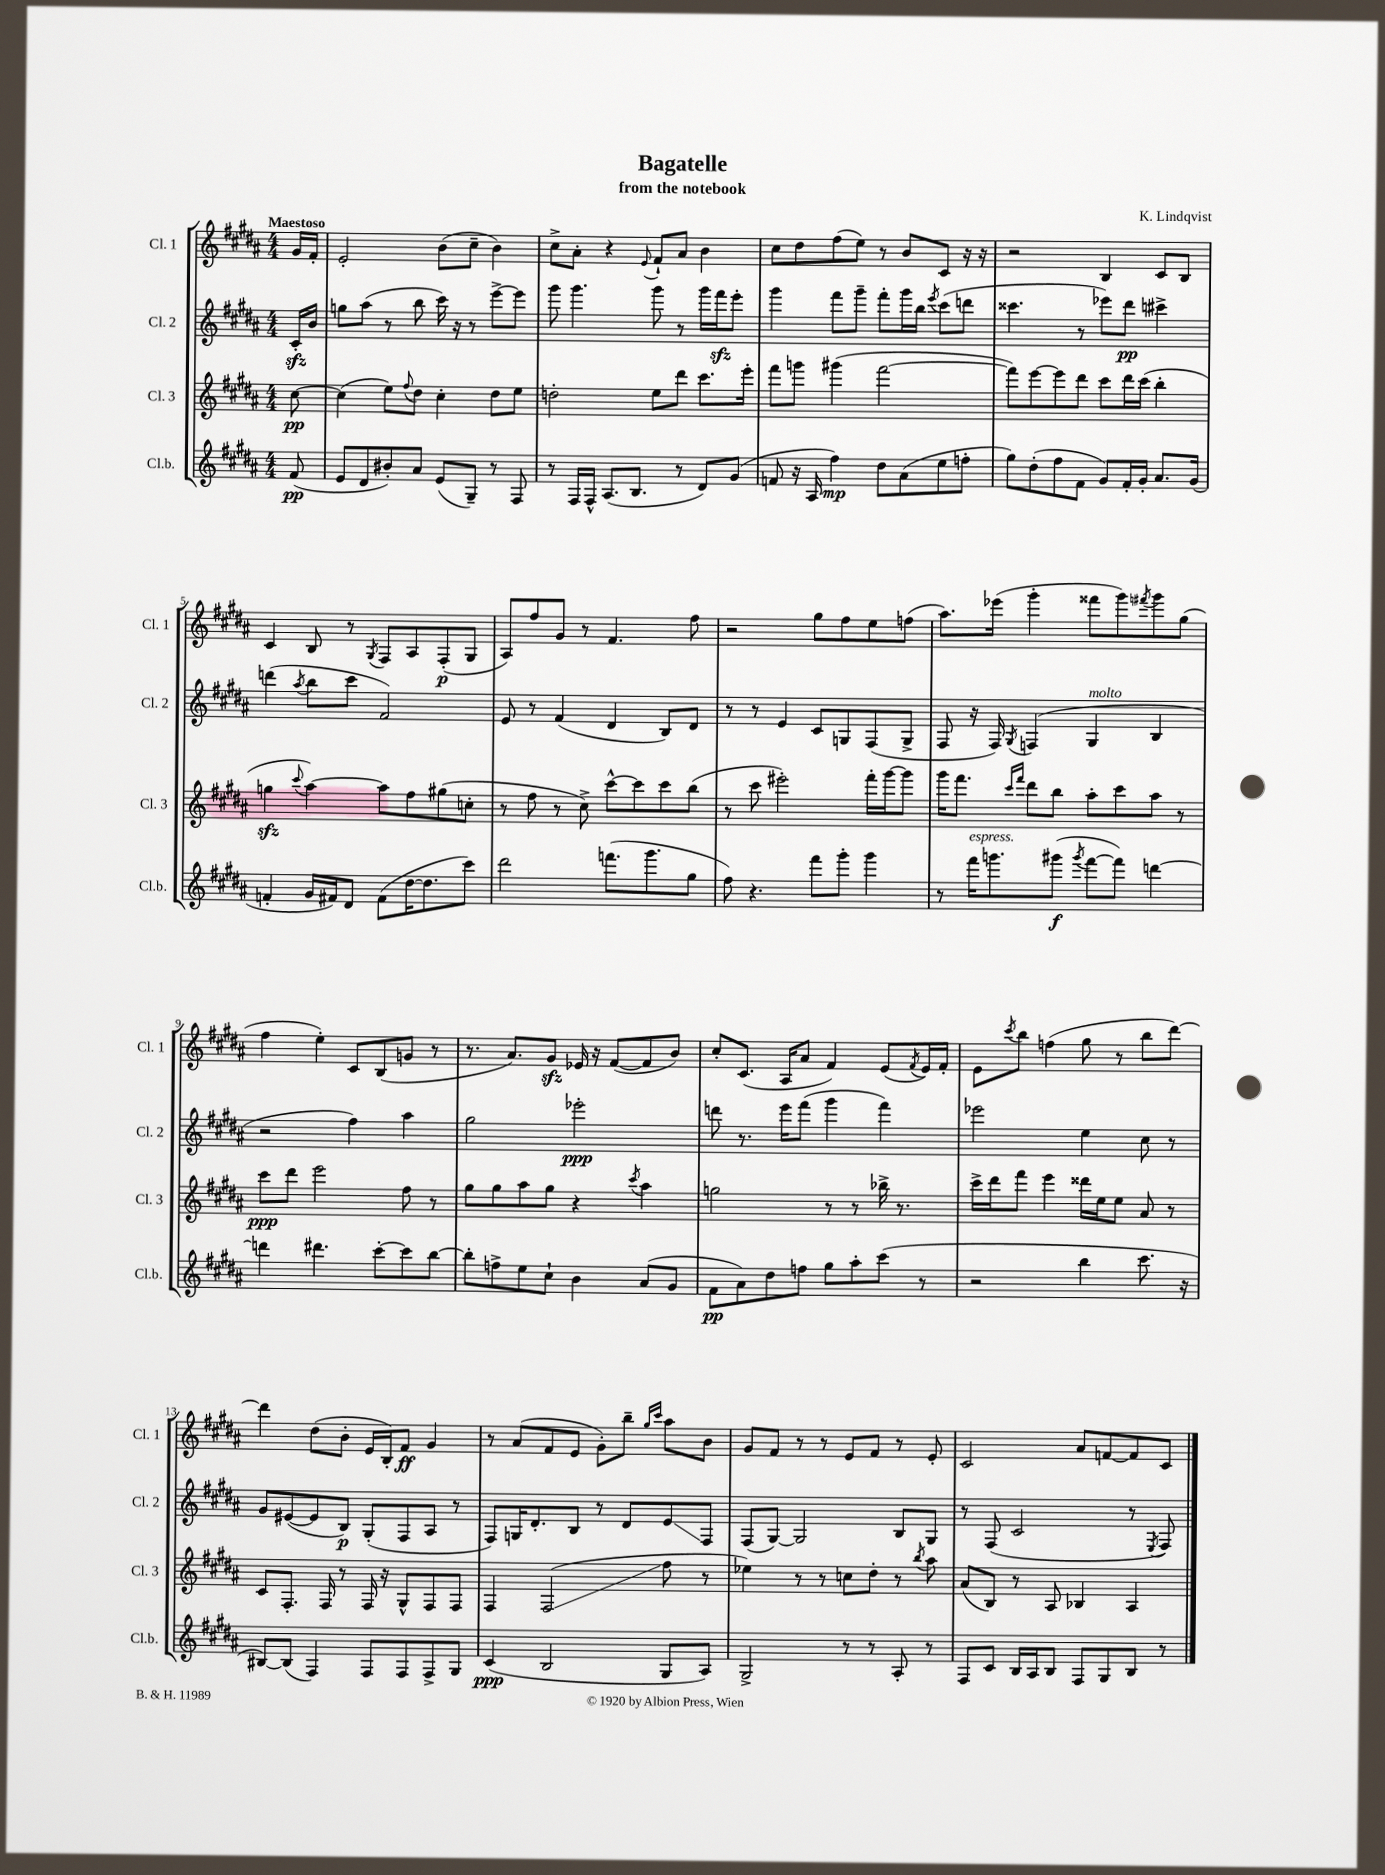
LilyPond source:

\header { title = "Bagatelle" composer = "K. Lindqvist" subtitle = "from the notebook" }
<<
\new StaffGroup <<
\new Staff = "s0" \with { instrumentName = "Cl. 1" shortInstrumentName = "Cl. 1" } {
    \clef treble \key b \major \numericTimeSignature \time 4/4 \partial 8 \tempo "Maestoso"
    gis'16 fis'16-. |
    e'2-. b'8( cis''8-- b'4) |
    cis''8-> ais'8-. r4 \appoggiatura { e'8 } fis'8-! ais'8 b'4 |
    cis''8 dis''8 fis''8( e''8) r8 b'8 cis'8 r16 r16 |
    r2 b4 cis'8 b8 |
    cis'4 b8 r8 \acciaccatura { gis8 } fis8 ais8 fis8-.\p( gis8 |
    ais8) fis''8 gis'8 r8 fis'4. fis''8 |
    r2 gis''8 fis''8 e''8 f''8( |
    ais''8.) ees'''16( gis'''4-. fisis'''8 gis'''8) \acciaccatura { fis'''8 } gis'''8 gis''8( |
    fis''4 e''4-.) cis'8 b8( g'8 r8 |
    r8. ais'8.) gis'8\sfz ees'16 r16 fis'8~( fis'8 b'8) |
    cis''8-. cis'8.( ais16 ais'8 fis'4) e'8( \acciaccatura { fis'8 } e'16) fis'16-. |
    e'8 \acciaccatura { cis'''8 } b''8 f''4( gis''8 r8 b''8 dis'''8~) |
    dis'''4 dis''8( b'8-. e'16 b16-.) fis'8\ff gis'4 |
    r8 ais'8( fis'8 e'8 gis'8-.) b''8-- \grace { gis''16 cis'''16 } ais''8 b'8 |
    gis'8 fis'8 r8 r8 e'8 fis'8 r8 e'8-. |
    cis'2 ais'8 f'8~ f'8 cis'8 \bar "|." |
}
\new Staff = "s1" \with { instrumentName = "Cl. 2" shortInstrumentName = "Cl. 2" } {
    \clef treble \key b \major \numericTimeSignature \time 4/4 \partial 8
    cis'16-.\sfz b'16 |
    g''8 ais''8( r8 b''8 cis'''16) r16 r8 e'''8~-> e'''8 |
    gis'''8 gis'''4. gis'''8 r8 gis'''16 fis'''16\sfz e'''8-. |
    gis'''4 fis'''8 gis'''8-- fis'''8-. gis'''16 b''16 \acciaccatura { e'''8 } cis'''8( d'''8 |
    cisis'''4. r8 ees'''8) dis'''8\pp cis'''4-> |
    d'''4( \acciaccatura { ais''8 } b''8 cis'''8 fis'2) |
    e'8 r8 fis'4( dis'4 b8) dis'8 |
    r8 r8 e'4 cis'8 g8 fis8( g8-> |
    fis8 r16 fis16) \acciaccatura { gis8 } f4( gis4^\markup { \italic "molto" } b4 |
    r2 fis''4) ais''4 |
    gis''2 ees'''2-.\ppp |
    d'''8 r8. e'''16 fis'''8( gis'''4 fis'''4) |
    ees'''2 e''4 cis''8 r8 |
    gis'8 eis'8~( eis'8 b8\p) gis8-.( fis8 ais8 r8 |
    fis8) g16 dis'8.-. b8 r8 dis'8 e'8\glissando fis8 |
    fis8( gis8~) gis2 b8 gis8 |
    r8 fis8( cis'2 r8 \acciaccatura { e8 } fis8) \bar "|." |
}
\new Staff = "s2" \with { instrumentName = "Cl. 3" shortInstrumentName = "Cl. 3" } {
    \clef treble \key b \major \numericTimeSignature \time 4/4 \partial 8
    cis''8~\pp |
    cis''4( e''8) \appoggiatura { fis''8 } dis''8 cis''4-. dis''8 e''8 |
    d''2-. e''8 dis'''8 cis'''8. e'''16-. |
    fis'''8 g'''8 gis'''4( fis'''2~ |
    fis'''8) e'''8~ e'''8 dis'''8 cis'''8 dis'''16 cis'''16( b''4-. |
    g''4\sfz \appoggiatura { cis'''8 } ais''4~) ais''8 fis''8 gis''8( c''8-. |
    r8 fis''8 r8 cis''8->) cis'''8~-^ cis'''8 cis'''8 b''8( |
    r8 cis'''8 eis'''2-.) fis'''16-. gis'''16~ gis'''8 |
    gis'''16 fis'''8. \grace { cis'''16 fis'''16 } dis'''8 b''8 ais''8-. cis'''8 ais''8 r8 |
    cis'''8\ppp dis'''8 e'''2 fis''8 r8 |
    gis''8 gis''8 ais''8 gis''8 r4 \acciaccatura { cis'''8 } ais''4 |
    g''2 r8 r8 bes''16-> r8. |
    cis'''16-> dis'''16 fis'''8 e'''4 disis'''16 e''16 e''8 ais'8 r8 |
    cis'8 fis8.-. fis16 r8 fis16 r16 gis8-^ fis8 fis8 |
    fis4 fis2\glissando( fis''8 r8 |
    ees''4) r8 r8 c''8 dis''8-. r8 \acciaccatura { b''8 } ais''8 |
    ais'8( b8) r8 ais8 bes4 ais4 \bar "|." |
}
\new Staff = "s3" \with { instrumentName = "Cl.b." shortInstrumentName = "Cl.b." } {
    \clef treble \key b \major \numericTimeSignature \time 4/4 \partial 8
    fis'8\pp( |
    e'8 dis'8 bis'8-.) ais'8 e'8( gis8--) r8 fis8 |
    r8 fis16 fis16-^ ais8.( b8. r8 dis'8) gis'8( |
    f'8 r16 ais16 fis''4\mp) dis''8 ais'8( e''8 f''8-. |
    gis''8) dis''8-.( fis''8 fis'8 gis'8) fis'16-. gis'16-. ais'8. gis'16( |
    f'4-. gis'16 fis'16) dis'8 fis'8( dis''16~ dis''8. cis'''8) |
    dis'''2 f'''8.( gis'''8. gis''8 |
    fis''8) r4. fis'''8 gis'''8-. gis'''4 |
    r8 fis'''16^\markup { \italic "espress." } g'''8. gis'''8\f( \acciaccatura { gis'''8 } fis'''8~ fis'''8) d'''4~ |
    d'''4 dis'''4. cis'''8~-. cis'''8 b''8~ |
    b''8-. f''8-> e''8 cis''8-! b'4 ais'8( gis'8 |
    fis'8\pp ais'8) dis''8 f''8 gis''8 ais''8-. cis'''8( r8 |
    r2 b''4 cis'''8. r16 |
    bis8~) bis8( fis4) fis8 fis8 fis8-> gis8 |
    cis'4\ppp( b2 gis8 ais8) |
    gis2-> r8 r8 ais8-. r8 |
    fis8 cis'8 b16 ais16 b8 fis8 gis8 b8 r8 \bar "|." |
}
>>
>>
